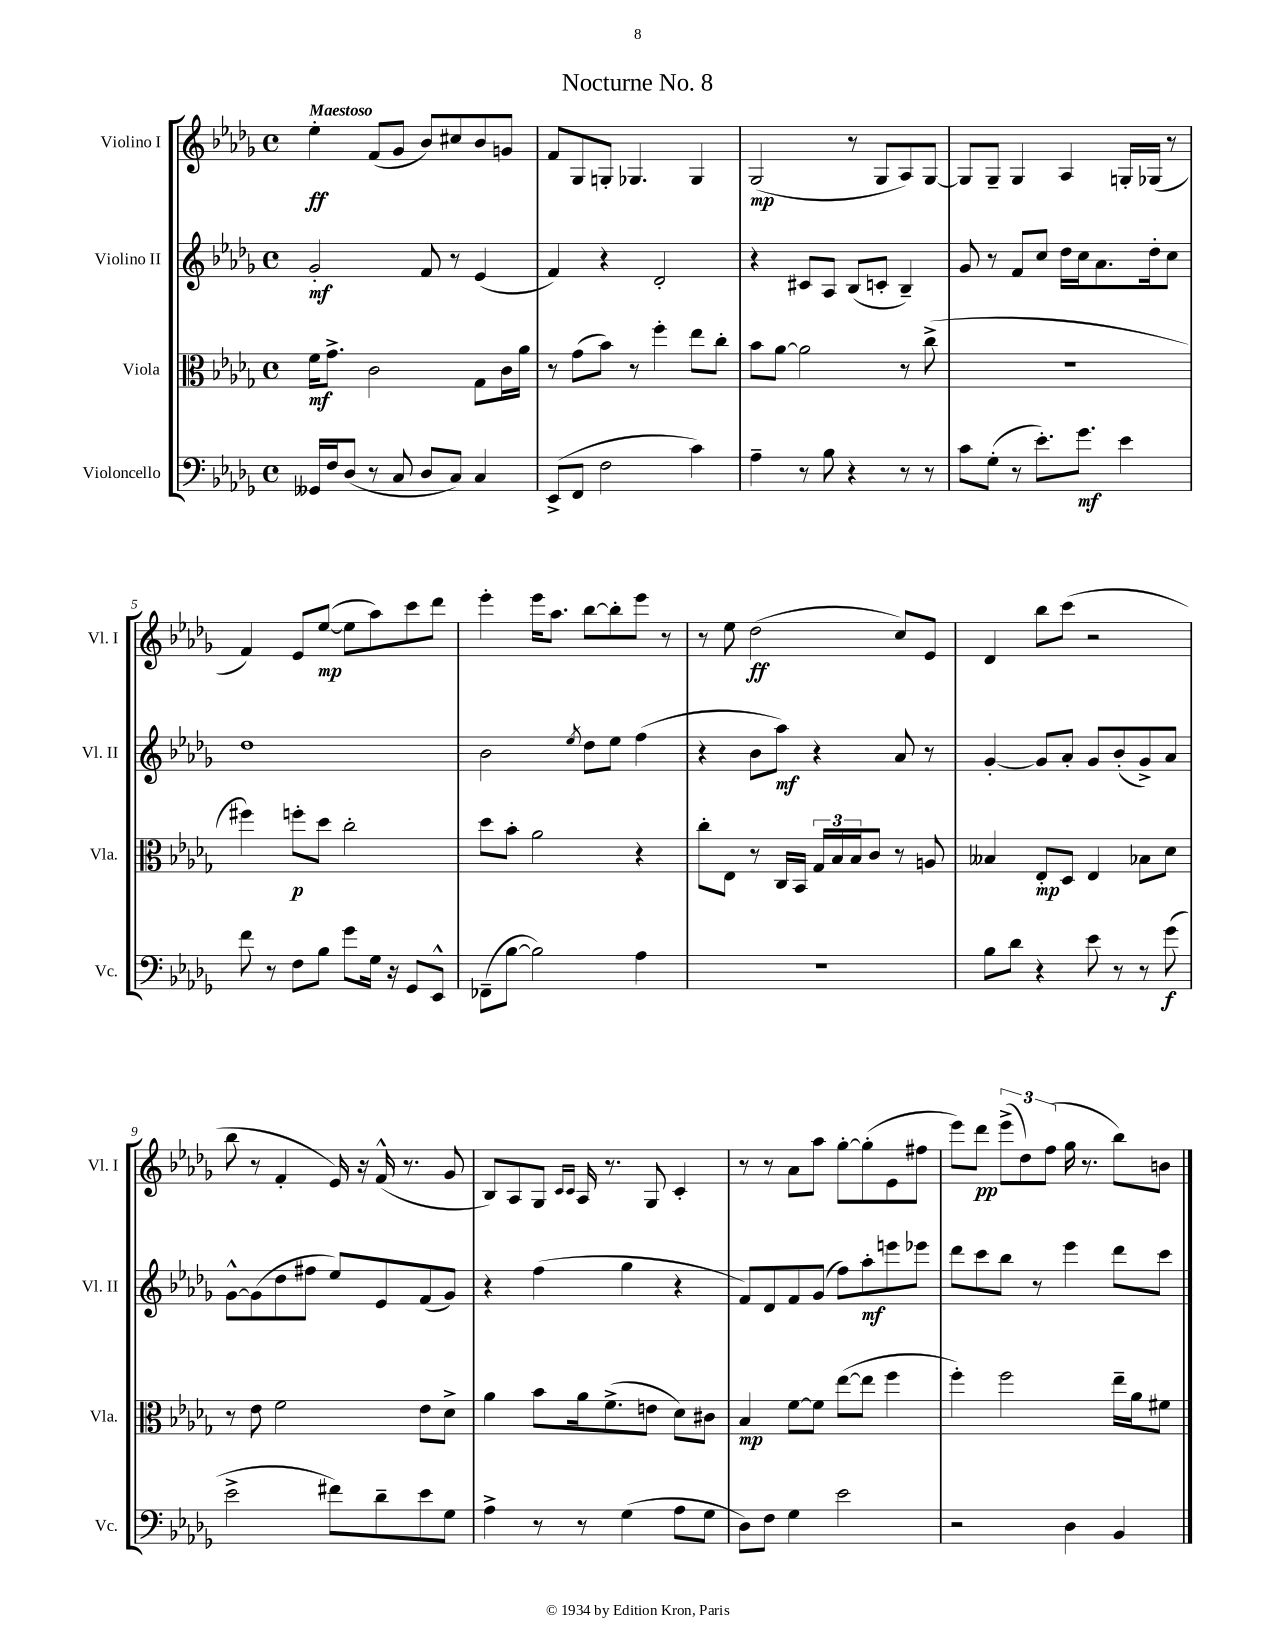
\header { title = "Nocturne No. 8" }
<<
\new StaffGroup <<
\new Staff = "s0" \with { instrumentName = "Violino I" shortInstrumentName = "Vl. I" } {
    \clef treble \key des \major \defaultTimeSignature \time 4/4 \tempo "Maestoso"
    ees''4-.\ff f'8( ges'8 bes'8) cis''8 bes'8 g'8 |
    f'8 ges8 g8-. ges4. ges4 |
    ges2\mp( r8 ges8 aes8) ges8~ |
    ges8 ges8-- ges4 aes4 g16-. ges16( r8 |
    f'4) ees'8 ees''8~\mp( ees''8 aes''8) c'''8 des'''8 |
    ees'''4-. ees'''16 aes''8. bes''8~ bes''8-. ees'''8 r8 |
    r8 ees''8 des''2\ff( c''8) ees'8 |
    des'4 bes''8 c'''8( r2 |
    bes''8 r8 f'4-. ees'16) r16 f'16-^( r8. ges'8 |
    bes8) aes8 ges8 \grace { c'16 c'16 } aes16 r8. ges8 c'4-. |
    r8 r8 aes'8 aes''8 ges''8~-. ges''8-.( ees'8 fis''8 |
    ees'''8) des'''8\pp \tuplet 3/2 { ees'''8->( des''8) f''8( } ges''16 r8. bes''8) b'8 \bar "|." |
}
\new Staff = "s1" \with { instrumentName = "Violino II" shortInstrumentName = "Vl. II" } {
    \clef treble \key des \major \defaultTimeSignature \time 4/4
    ges'2-.\mf f'8 r8 ees'4( |
    f'4) r4 des'2-. |
    r4 cis'8 aes8 bes8( c'8-. bes4--) |
    ges'8 r8 f'8 c''8 des''16 c''16 aes'8. des''16-. c''8 |
    des''1 |
    bes'2 \acciaccatura { ees''8 } des''8 ees''8 f''4( |
    r4 bes'8 aes''8\mf) r4 aes'8 r8 |
    ges'4~-. ges'8 aes'8-. ges'8 bes'8-.( ges'8->) aes'8 |
    ges'8~-^ ges'8( des''8 fis''8 ees''8) ees'8 f'8( ges'8) |
    r4 f''4( ges''4 r4 |
    f'8) des'8 f'8 ges'8( f''8) aes''8-.\mf e'''8 ees'''8 |
    des'''8 c'''8 bes''8 r8 ees'''4 des'''8 c'''8 \bar "|." |
}
\new Staff = "s2" \with { instrumentName = "Viola" shortInstrumentName = "Vla." } {
    \clef alto \key des \major \defaultTimeSignature \time 4/4
    f'16\mf ges'8.-> c'2 ges8 c'16 aes'16 |
    r8 ges'8( bes'8) r8 f''4-. ees''8 c''8-. |
    bes'8 aes'8~ aes'2 r8 c''8->( |
    R1 |
    fis''4) f''8-.\p des''8 c''2-. |
    des''8 bes'8-. aes'2 r4 |
    c''8-. ees8 r8 c16 bes,16 \tuplet 3/2 { ges16 bes16 bes16 } c'8 r8 a8 |
    beses4 ees8-.\mp des8 ees4 bes8 des'8 |
    r8 ees'8 f'2 ees'8 des'8-> |
    aes'4 bes'8 aes'16 f'8.->( e'8 des'8) cis'8 |
    bes4\mp f'8~ f'8 ees''8~( ees''8 f''4 |
    f''4-.) f''2 ees''16-- aes'16 fis'8 \bar "|." |
}
\new Staff = "s3" \with { instrumentName = "Violoncello" shortInstrumentName = "Vc." } {
    \clef bass \key des \major \defaultTimeSignature \time 4/4
    geses,16 f16 des8( r8 c8 des8 c8) c4 |
    ees,8->( f,8 f2 c'4) |
    aes4-- r8 bes8 r4 r8 r8 |
    c'8 ges8-.( r8 ees'8.-.) ges'8.\mf ees'4 |
    f'8 r8 f8 bes8 ges'8 ges16 r16 ges,8 ees,8-^ |
    fes,8--( bes8~ bes2) aes4 |
    R1 |
    bes8 des'8 r4 ees'8 r8 r8 ges'8\f( |
    ees'2-> fis'8) des'8-- ees'8 ges8 |
    aes4-> r8 r8 ges4( aes8 ges8 |
    des8) f8 ges4 ees'2 |
    r2 des4 bes,4 \bar "|." |
}
>>
>>
